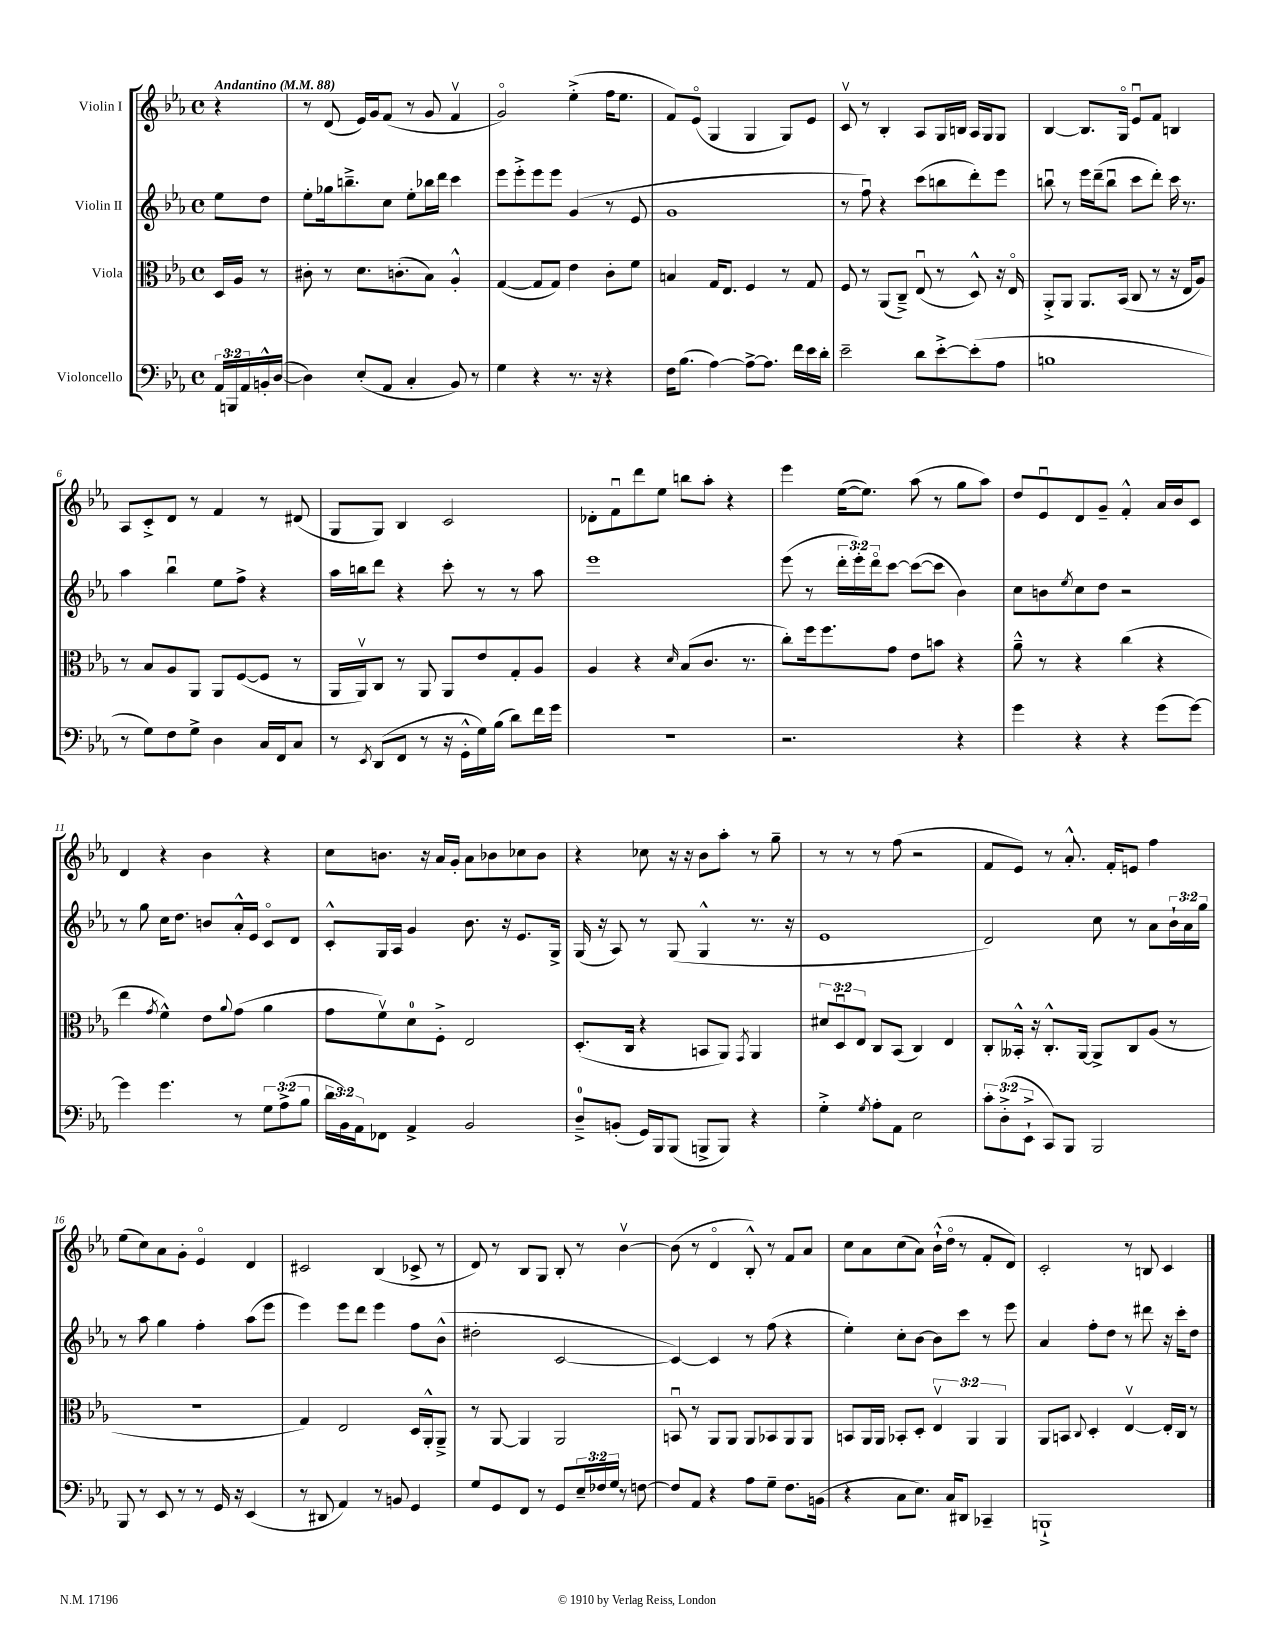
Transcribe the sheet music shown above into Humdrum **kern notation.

**kern	**kern	**kern	**kern
*staff4	*staff3	*staff2	*staff1
*clefF4	*clefC3	*clefG2	*clefG2
*k[b-e-a-]	*k[b-e-a-]	*k[b-e-a-]	*k[b-e-a-]
*M4/4	*M4/4	*M4/4	*M4/4
*met(c)	*met(c)	*met(c)	*met(c)
*MM88	*MM88	*MM88	*MM88
24AA-/LL	16D/LL	8ee-\L	4r
24BBB/	.	.	.
.	16A-/JJ	.	.
24AA-/	.	.	.
16BB'^^/	8r	8dd\J	.
([16D/JJ	.	.	.
=	=	=	=
4D\])	8c#'\	8ee-'\L	8r
.	8r	16gg-\k	(8d/
.	.	8.bb~^\	.
(8E-'/L	8.d\L	.	16e-/LL)
.	.	.	16g/J
8AA-/J	.	8cc\J	(8f/J
.	(8.c'\	.	.
4C'/	.	8ee-'\L	8r
.	8B-\J)	16bb-\L	8g/
.	.	16ddd\JJ	.
8BB-/)	4A-'^^/	4ccc\	4fv/
8r	.	.	.
=	=	=	=
4G\	([4G/	8eee-\L	2go/)
.	.	8eee-'^\	.
4r	8G/]L	8eee-\	.
.	8G/J)	8eee-\J	.
8.r	4e-\	(4g/	(4ee-'^\
16r	.	.	.
4r	8c'\L	8r	16ff\LK
.	.	.	8.ee-\J
.	8f\J	8e-/	.
=	=	=	=
16F\LK	4B/	1g	8f/L)
(8.B-\J	.	.	.
.	.	.	(8e-o/J
[4A-\)	16G/LK	.	4G/
.	8.E-/J	.	.
8A-^\_L	4F/	.	4G/
8.A-\]J	.	.	.
.	8r	.	8G/L)
16f\LL	.	.	.
16e-\	8G/	.	8e-/J
16d'\JJ	.	.	.
=	=	=	=
2e-~\	8F/	8r	8cv/
.	8r	8ffu\)	8r
.	(8AA-/L	4r	4B-'/
.	8C~^/J)	.	.
8d\L	(8E-u/	(8ccc\L	8A-/L
[8e-'^\	8r	8bb\	16G/L
.	.	.	16B/JJ
(8e-'\]	8D^^/)	8ddd'\)	16A-/LL
.	.	.	16G/J
8A-\J	16r	8eee-\J	8G/J
.	16E-o/	.	.
=	=	=	=
1B	8AA-'^/L	8bbu\	[4B-/
.	8AA-/J	8r	.
.	8.AA-/L	16eee-\LL	8.B-/]L
.	.	(16ddd~\J	.
.	.	8bbu\J	.
.	(16BB-/Jk	.	16Go/Jk
.	8C/	8ccc\L	8e-u/L
.	8r	8ddd'\J)	8f/J
.	16r	16ccc\	4B/
.	16E-/LK	8.r	.
.	8A-/J)	.	.
=	=	=	=
8r	8r	4aa-\	8A-/L
8G\L)	8B-/L	.	8c'^/
8F\	8A-/	4bb-u\	8d/J
8G^\J	8AA-/J	.	8r
4D\	8AA-/L	8ee-\L	4f/
.	([8F/	8ff^\J	.
16C/LL	8F/]J	4r	8r
16FF/J	.	.	.
8C/J	8r	.	(8d#/
=	=	=	=
8r	16AA-/LL	16aa-\LL	8G/L
.	16AA-v/J)	16bb\J	.
8qEE-/	.	.	.
(8DD/L	8C/J	8ddd\J	8G/J)
8FF/J	8r	4r	4B-/
8r	8AA-/	.	.
16r	8AA-/L	8ccc'\	2c/
16GG'^^\LL	.	.	.
16G\)	8e-/	8r	.
(16B-\JJ	.	.	.
8d\L)	8G'/	8r	.
16f\L	8A-/J	8aa-\	.
16g\JJ	.	.	.
=	=	=	=
1r	4A-/	1eee-	8d-'\L
.	.	.	8fu\
.	4r	.	8ddd\
.	.	.	8ee-\J
.	16qqd/	.	.
.	(8B-/L	.	8bb\L
.	8.c/J	.	8aa-'\J
.	.	.	4r
.	8.r	.	.
=	=	=	=
2.r	8cc'\L)	(8eee-\	4eee-\
.	16ff\k	8r	.
.	8.ff\	.	.
.	.	24ddd'\LL	([16ee-\LK
.	.	24eee-'\)	.
.	.	.	8.ee-\]J)
.	.	24dddo\J	.
.	8g\J	[8ccc\J	.
.	8e-\L	(8ccc\_L	(8aa-\
.	8b\J	8ccc\]J	8r
4r	4r	4b-\)	8gg\L
.	.	.	8aa-\J)
=	=	=	=
4g\	8a-~^^\	8cc\L	8dd/L
.	8r	8b\	8e-u/
.	.	8qee-/	.
4r	4r	8cc\	8d/
.	.	8dd\J	8g~/J
4r	(4cc\	2r	4f'^^/
(8g\L	4r	.	16a-/LL
.	.	.	16b-/J
[8g\J)	.	.	8c/J
=	=	=	=
4g\]	4ee-\	8r	4d/
.	.	8gg\	.
.	8qg/	.	.
4.g\	4f^^\)	16cc\LK	4r
.	.	8.dd\J	.
.	8e-\L	8b/L	4b-\
.	8qqa-/	.	.
8r	(8g\J	16a-'^^/L	.
.	.	16e-/JJ	.
12G\L	4a-\	8co/L	4r
(12A-^\	.	.	.
.	.	8d/J	.
12B-\J	.	.	.
=	=	=	=
24d\LL	8g\L	8c'^^/L	8cc\L
24BB-\)	.	.	.
24AA-\J	.	.	.
8FF-\J	8fv\)	16G/L	8.b\J
.	.	16A-/JJ	.
4AA-^/	8d\	4g/	.
.	.	.	16r
.	8F'^\J	.	16a-/LL
.	.	.	16g'/JJ
2BB-/	2E-/	8.b-\	8a-\L
.	.	.	8b-\
.	.	16r	.
.	.	8.e-/L	8cc-\
.	.	.	8b-\J
.	.	16G^/Jk	.
=	=	=	=
8D~^/L	(8.D'/L	(16G/	4r
.	.	16r	.
(8BB'/J	.	8A-/)	.
.	16C/Jk	.	.
16GG/LL)	4r	8r	8cc-\
16BBB-/J	.	.	.
(8BBB-/J	.	(8G/	16r
.	.	.	16r
8BBB^/L	8BB/L	4G^^/	8b-\L
8BBB/J)	8AA-/J)	.	8aa-'\J
.	8qGG/	.	.
4r	4AA-/	8.r	8r
.	.	.	8gg~\
.	.	16r	.
=	=	=	=
4G'^\	12d#/L	1e-	8r
.	12Du/	.	.
.	.	.	8r
.	12E-/J	.	.
8qG/	.	.	.
8A-'\L	8C/L	.	8r
8AA-\J	(8BB-/J	.	(8ff\
2E-\	4C/)	.	2r
.	4E-/	.	.
=	=	=	=
12c'\L	8C'/L	2d/)	8f/L
(12D'^\	.	.	.
.	16BB--'^^/Jk	.	8e-/J)
12EE-`^\J	.	.	.
.	16r	.	.
8CC/L)	8.C'^^/L	.	8r
8BBB-/J	.	.	8.a-'^^/
.	[16AA-/Jk	.	.
2BBB-/	8AA-^/]L	8cc\	.
.	.	.	16f'/LK
.	8C/	8r	8e/J
.	(8A-/J	8a-\L	4ff\
.	8r	24b-`\L	.
.	.	24a-\	.
.	.	24gg\JJ	.
=	=	=	=
8BBB-/	1r	8r	(8ee-\L
8r	.	8aa-\	8cc\)
8EE-/	.	4gg\	8a-\
8r	.	.	8g'\J
8r	.	4ff'\	4e-o/
16GG/	.	.	.
16r	.	.	.
(4EE-/	.	(8aa-\L	4d/
.	.	8eee-\J	.
=	=	=	=
8r	4G/)	4eee-\)	2c#/
8DD#/	.	.	.
4AA-/)	2E-/	8eee-\L	.
.	.	8ddd\J	.
8r	.	4eee-\	(4B-/
8BB/	.	.	.
4GG/	16D/LL	8ff\L	8c-^/
.	16AA-'^^/J	.	.
.	8AA-~^/J	(8b-^^\J	8r
=	=	=	=
8G/L	8r	2dd#'\	8d/)
8GG/	[8AA-/	.	8r
8FF/J	4AA-/]	.	8B-/L
8r	.	.	8G/J
8GG/L	2AA-/	[2c/	8B-'/
24E-~/L	.	.	8r
24F-/	.	.	.
24G/JJ	.	.	.
8r	.	.	[4b-v\
[8F\	.	.	.
=	=	=	=
8F/]L	8BBu/	4c/_)	(8b-\]
8AA-/J	8r	.	8r
4r	8AA-/L	4c/]	4do/
.	8AA-/J	.	.
8A-\L	8AA-/L	8r	8B-'^^/)
8G~\J	8BB-/	(8ff\	8r
8.F\L	8AA-/	4r	8f/L
.	8AA-/J	.	8a-/J
(16BB\Jk	.	.	.
=	=	=	=
4r	8BB/L	4ee-'\)	8cc\L
.	16AA-/L	.	8a-\
.	16AA-/JJ	.	.
8C\L	8BB-'/L	8cc'\L	(8cc\
8.E-\J)	8D'/J	[8b-\J	8a-\J)
.	6E-v/	8b-\]L	(16b-`^^\LL
16C/LK	.	.	16ddo\JJ
8DD#/J	.	8ccc\J	8r
.	6AA-/	.	.
4CC-~/	.	8r	8f'/L
.	6AA-/	.	.
.	.	8eee-\	8d/J)
=	=	=	=
1BBB`^	8AA-/L	4a-/	2c'/
.	8BB/J	.	.
.	8qqC/	.	.
.	4D'/	8ff'\L	.
.	.	8dd\J	.
.	[4E-v/	8r	8r
.	.	8ddd#\	8B/
.	16E-'/]LL	16r	4c/
.	16C/JJ	16ccc'\LK	.
.	8r	8dd\J	.
==	==	==	==
*-	*-	*-	*-
